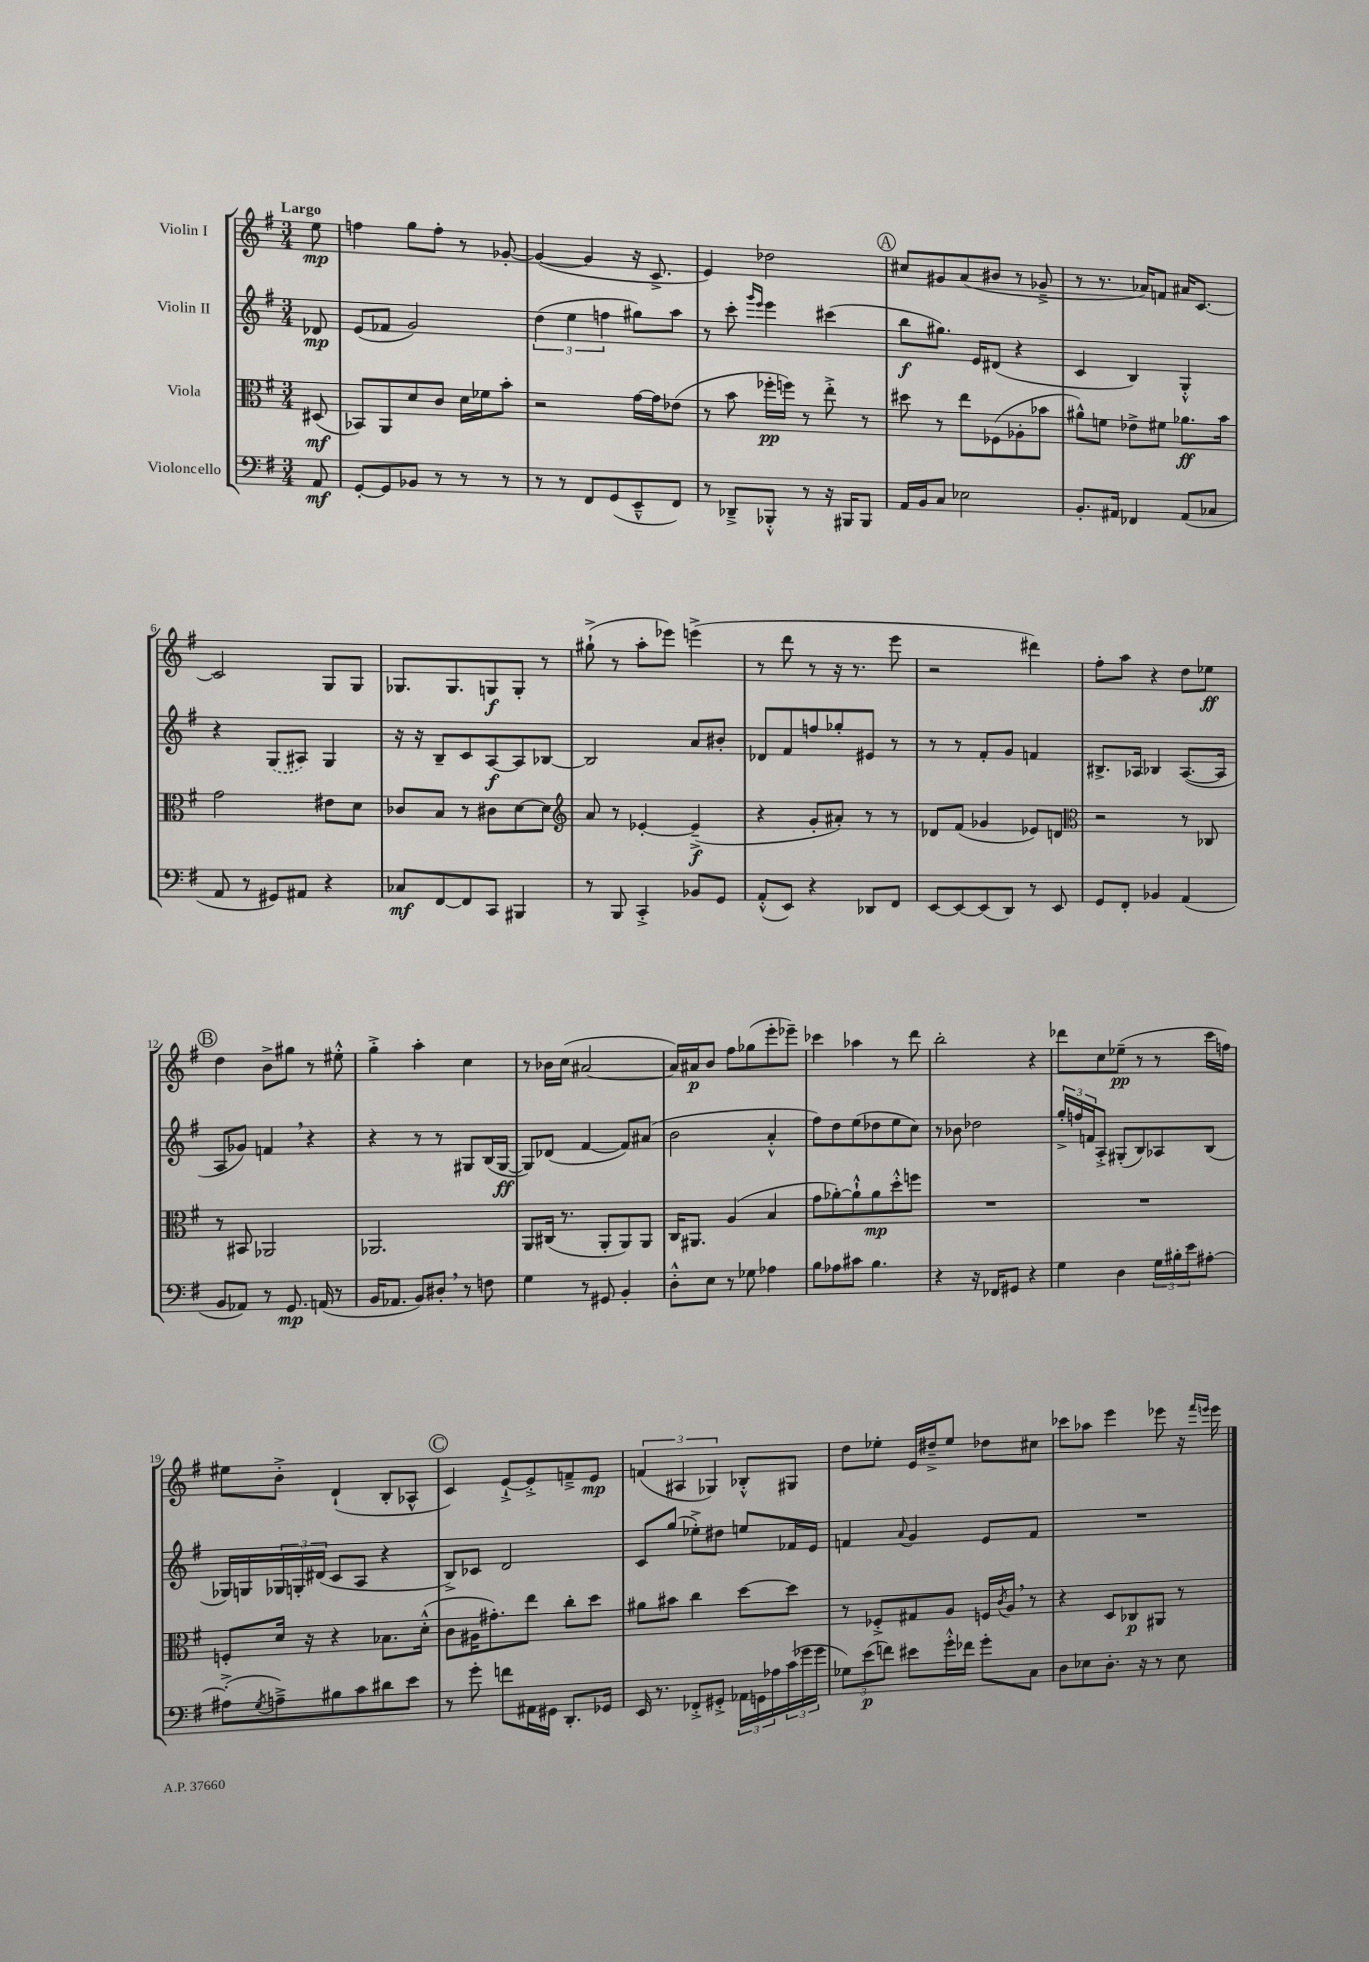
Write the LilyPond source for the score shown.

<<
\new StaffGroup <<
\new Staff = "s0" \with { instrumentName = "Violin I" } {
    \clef treble \key g \major \numericTimeSignature \time 3/4 \partial 8 \tempo "Largo"
    e''8\mp |
    f''4 g''8 f''8-. r8 ges'8~-. |
    ges'4~( ges'4 r16 c'8.-> |
    e'4) des''2 |
    \mark \markup { \circle "A" } cis''8 gis'8 a'8( bis'8 r8 ges'8---> |
    r8 r8. aes'16) f'8 ais'16 c'8.~ |
    c'2 g8 g8 |
    ges8. ges8. g8\f g8-. r8 |
    gis''8-!->( r8 a''8-. ees'''8) e'''4->( |
    r8 d'''8 r8 r16 r8. e'''8 |
    r2 dis'''4) |
    fis''8-. a''8 r4 d''8 ees''8\ff |
    \mark \markup { \circle "B" } d''4 b'8-> gis''8 r8 eis''8-.-^ |
    g''4-.-> a''4-. c''4 |
    r8 bes'16 c''16( ais'2~ |
    ais'16) ais'16\p b'8 fis''8 ges''8( e'''8-. ees'''8--) |
    ces'''4 aes''4 r8 d'''8 |
    b''2-. r4 |
    des'''8 c''8 ees''8--\pp( r8 r8 c'''16 f''16) |
    eis''8 b'8-.-> d'4-!( b8-. aes8-^ |
    \mark \markup { \circle "C" } c'4) e'8~-!-> e'8-.-> f'8---> e'8\mp |
    \tuplet 3/2 { f'4( ais4 ges4) } bes8-.-^ gis8 |
    d''8 ees''8-. e'16 dis''16---> ees''8 des''8 cis''8 |
    ces'''8 aes''8 e'''4 ees'''8 r16 \grace { fis'''16 e'''16 } e'''16 \bar "|." |
}
\new Staff = "s1" \with { instrumentName = "Violin II" } {
    \clef treble \key g \major \numericTimeSignature \time 3/4 \partial 8
    des'8\mp |
    e'8( fes'8 g'2) |
    \tuplet 3/2 { d''4( e''4 f''4 } gis''8) a''8 |
    r8 c'''8-. \grace { g'''16 e'''16 } e'''4 cis'''4( |
    \mark \markup { \circle "A" } b''8\f gis''8.) e'16 dis'8( r4 |
    c'4 b4) g4-.-^ |
    r4 \once \slurDashed g8( ais8) g4 |
    r16 r16 b8-- c'8 a8~\f a8 bes8~ |
    bes2 a'8 bis'8-. |
    des'8 fis'8 f''8 ges''8-. eis'8 r8 |
    r8 r8 fis'8-. g'8 f'4 |
    bis8.-> aes16 bes4 aes8.~( aes16 |
    \mark \markup { \circle "B" } a8 ges'8) f'4 \breathe r4 |
    r4 r8 r8 gis8 b16( gis16~\ff |
    gis8) des'8( fis'4~ fis'8) ais'8( |
    b'2 a'4-.-^ |
    fis''8) d''8 e''8( des''8 e''8 c''8) |
    r8 bes'8 des''2 |
    \tuplet 3/2 { g''16-.-> f''16 f'16 } a8-.-> gis8-.( b8) aes8 b8( |
    ges16) g16 \tuplet 3/2 { ges16 g16-. dis'16( } c'8 a8 r4 |
    \mark \markup { \circle "C" } b8->) ces'8 d'2 |
    c'8 g''8( ees''8-.->) dis''8 e''8 fes'16 e'16 |
    f'4 \appoggiatura { a'8 } g'4 e'8 f'8 |
    R2. \bar "|." |
}
\new Staff = "s2" \with { instrumentName = "Viola" } {
    \clef alto \key g \major \numericTimeSignature \time 3/4 \partial 8
    dis8\mf( |
    bes,8) a,8 d'8 c'8 d'16 fes'16 b'8-. |
    r2 g'16~ g'16 ees'8( |
    r8 b'8 fes''16-.\pp f''16) r8 e''8-.-> r8 |
    \mark \markup { \circle "A" } dis''8 r8 e''8 fes8( aes8-. bes'8 |
    ais'8-^) f'8 ees'8-> fis'8 aes'8.\ff b'16 |
    g'2 eis'8 d'8 |
    ces'8 b8 r8 cis'8 d'8~ d'8 |
    \clef treble a'8 r8 ees'4~-. ees'4--->\f( |
    r4 g'8-. ais'8-.) r8 r8 |
    des'8 fis'8( ges'4 ees'8) d'8 |
    \clef alto r2 r8 ces8 |
    \mark \markup { \circle "B" } r8 bis,8 aes,2 |
    aes,2. |
    a,8 cis16( r8. a,8-. a,8) a,8 |
    c16 ais,8. a4( b4 |
    g'8 aes'8~-.) aes'8-!-^ aes'8\mp d''8-.-^ f''8 |
    R2. |
    R2. |
    f8-. d'16 r16 r4 bes8. d'16-.-^( |
    \mark \markup { \circle "C" } c'8 ais16 gis'8.-.) e''8 c''8-. d''8 |
    ais'8 bis'8 c''4 d''8~ d''8 |
    r8 fes8-.-> gis8 a8 f16 \acciaccatura { c'8 } a16 \breathe r8 |
    r4 d8 ces8\p ais,8 r8 \bar "|." |
}
\new Staff = "s3" \with { instrumentName = "Violoncello" } {
    \clef bass \key g \major \numericTimeSignature \time 3/4 \partial 8
    a,8\mf |
    g,8~-. g,8 bes,8 r8 r8 r8 |
    r8 r8 fis,8 g,8( e,8---^ fis,8) |
    r8 des,8---> bes,,8-.-^ r8 r16 bis,,16 bis,,8 |
    \mark \markup { \circle "A" } a,16 b,16 c8 ees2 |
    b,8.-. ais,16 fes,4 ais,8( ces8 |
    a,8 r8 gis,8) ais,8 r4 |
    ces8\mf fis,8~ fis,8 c,8 bis,,4 |
    r8 b,,8 c,4-.-> bes,8 g,8 |
    a,8-.-^( e,8) r4 des,8 fis,8 |
    e,8~ e,8~ e,8( d,8) r8 e,8 |
    g,8 fis,8-. bes,4 a,4( |
    \mark \markup { \circle "B" } b,8 aes,8) r8 g,8.\mp a,16( r8 |
    b,16 aes,8. b,8) dis8-. \breathe r8 f8 |
    g4 r8 gis,8 b,4-. |
    d8-.-^ e8 r8 ges8 aes4 |
    b8 aes8 cis'8 b4. |
    r4 r16 fes,16 gis,8 r4 |
    g4 d4 \tuplet 3/2 { g16 bis16-. e'16 } ais8~-. |
    ais8-.->( \acciaccatura { g8 } a8--->) bis8 c'8 dis'8 e'8 |
    \mark \markup { \circle "C" } r8 g'8-. f'8 ais,16 gis,16 d,8.-. ges,16 |
    e,16 r8. fes,8-.-> gis,8-.-> \tuplet 3/2 { aes,16 g,16 aes16 } \tuplet 3/2 { c'16( ges'16 ges'16 } |
    \tuplet 3/2 { ges8) e'8\p( f'8) } eis'8 g'16-.-^ fes'16 g'8-. c8 |
    d8 ees8 d8.-. r16 r8 ees8 \bar "|." |
}
>>
>>
